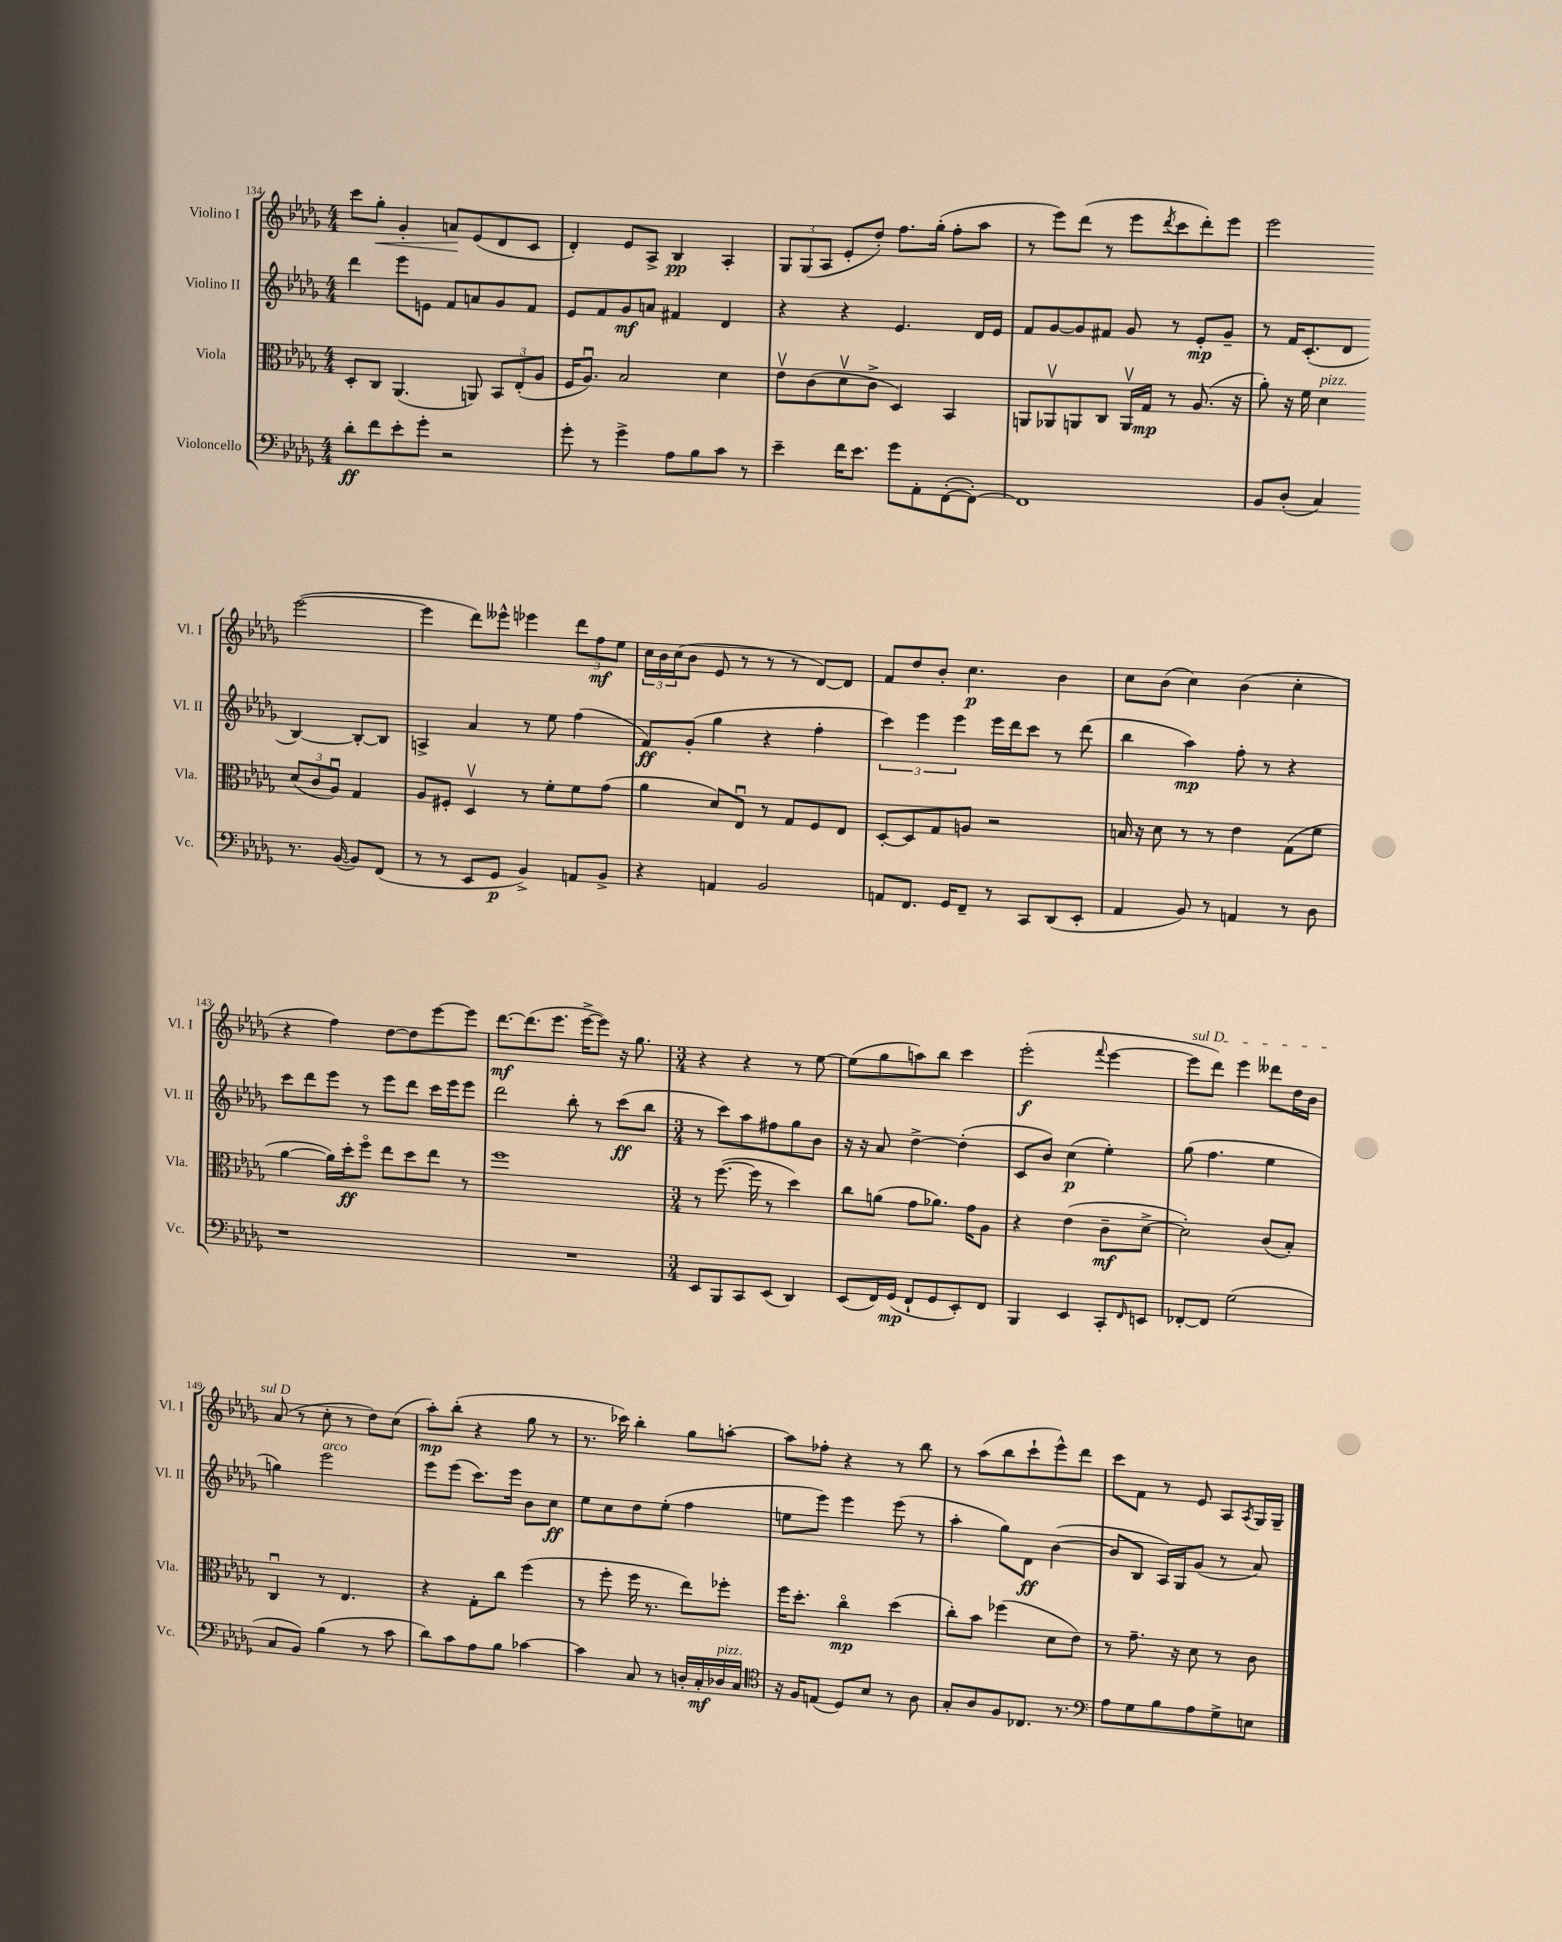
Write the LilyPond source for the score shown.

<<
\new StaffGroup <<
\new Staff = "s0" \with { instrumentName = "Violino I" shortInstrumentName = "Vl. I" } {
    \clef treble \key des \major \numericTimeSignature \time 4/4
    c'''8 ges''8-.\< ges'4-. a'8\! ees'8( des'8 c'8 |
    des'4-.) ees'8 aes8-> bes4\pp aes4-. |
    \tuplet 3/2 { ges8 ges8( aes8 } ees'8-. des''8-.) f''8. ges''16-.( f''8-. aes''8 |
    r8 ees'''8) des'''8( r8 ees'''8 \acciaccatura { des'''8 } c'''8 des'''8-.) ees'''8 |
    ees'''2 ees'''2~( |
    ees'''4 des'''8) eeses'''8-^ ees'''4 \tuplet 3/2 { des'''8 f''8\mf ees''8 } |
    \tuplet 3/2 { c''16 bes'16 c''16( } bes'8 ees'8 r8 r8 r8 des'8~) des'8 |
    f'8 des''8 bes'8-. c''4.\p bes'4 |
    c''8 bes'8( c''4) bes'4( c''4-. |
    r4 f''4) des''8~ des''8 ees'''8~ ees'''8 |
    des'''8.~\mf des'''8.( ees'''8. ees'''16~-> ees'''8) r16 ges''8. |
    \numericTimeSignature \time 3/4 r4 r4 r8 ees''8~ |
    ees''8( ges''8 a''8) bes''8 c'''4 |
    ees'''2-.\f( \appoggiatura { f'''8 } ees'''4~ |
    \once \override TextSpanner.bound-details.left.text = \markup { \italic "sul D" } ees'''8\startTextSpan des'''8) ees'''4 deses'''8 des''16 bes'16 |
    aes'8\stopTextSpan( r8 c''8-. r8 des''8) c''8( |
    aes''8-.\mp) bes''8-.( r4 ges''8 r8 |
    r8. ces'''16) bes''4-. ges''8 a''8~-. |
    a''8 fes''8-. r4 r8 bes''8 |
    r8 aes''8( bes''8 c'''8-! ees'''8-^) des'''8 |
    c'''8 f'8 r8 ees'8 aes8 \acciaccatura { aes8 } ges16 ges16-- \bar "|." |
}
\new Staff = "s1" \with { instrumentName = "Violino II" shortInstrumentName = "Vl. II" } {
    \clef treble \key des \major \numericTimeSignature \time 4/4
    des'''4 ees'''8 e'8 f'8 a'8 ges'8 f'8 |
    ees'8 f'8 ges'8\mf a'8 fis'4 des'4 |
    r4 r4 ees'4. des'16 ees'16 |
    f'8 ges'8~ ges'8 fis'8 ges'8 r8 ees'8-.\mp ges'8-- |
    r8 f'16 c'8.-.( des'8 bes4~) bes8~-. bes8 |
    a4-> aes'4 r8 ees''8 f''4( |
    f'8\ff) ges'8-.( ges''4 r4 f''4-. |
    \tuplet 3/2 { c'''4) ees'''4 ees'''4 } ees'''16 des'''16 c'''8 r8 des'''8( |
    bes''4 aes''4\mp) f''8-. r8 r4 |
    c'''8 des'''8 ees'''8 r8 ees'''8 des'''8 c'''16 ees'''16 ees'''8 |
    des'''2 bes''8-. r8 c'''8\ff( bes''8 |
    \numericTimeSignature \time 3/4 r8 c'''8) aes''8 fis''8 ges''8 bes'8 |
    r16 r16 aes'8 des''4~-> des''4-.( |
    c'8 bes'8) c''4\p( ees''4-.) |
    ges''8( f''4. ees''4 |
    g''4) ees'''2^\markup { \italic "arco" } |
    ees'''8 ees'''8( c'''8.) ees'''16 bes'8 c''8\ff |
    ees''8 c''8 des''8 ees''8-.( f''4 |
    e''8 ees'''8) ees'''4 ees'''8( r8 |
    aes''4-. ges''8) des'8\ff bes'4~( |
    bes'8 bes8 aes16) ges16 ges'8( r8 aes'8) \bar "|." |
}
\new Staff = "s2" \with { instrumentName = "Viola" shortInstrumentName = "Vla." } {
    \clef alto \key des \major \numericTimeSignature \time 4/4
    des8-. c8 aes,4.( a,8) \tuplet 3/2 { bes,8 ees8-.( aes8 } |
    f16 aes8.\downbow) bes2 des'4 |
    ees'8\upbow c'8( des'8\upbow c'8-> des4) bes,4 |
    a,8 aes,8\upbow a,8 c8 a,16\upbow ges16\mp r8 aes8.( r16 |
    aes'8-.) r16 f'16 des'4^\markup { \italic "pizz." } \tuplet 3/2 { des'8( c'8 aes8\downbow) } ges4 |
    aes8 fis8-. des4\upbow r8 f'8-. f'8 ges'8( |
    aes'4 des'8) ees8\downbow r8 ges8 f8 ees8 |
    des8~-. des8 ges8 a8 r2 |
    b16 r16 des'8 r8 r8 ees'4 ges8( f'8 |
    aes'4~ aes'16) des''16-.\ff f''8\flageolet ees''8 des''8 ees''8 r8 |
    f''1 |
    \numericTimeSignature \time 3/4 r8 f''8.~( f''16 r8 des''4) |
    c''8 a'8( ges'8 aes'8.) ges'16 aes8 |
    r4 ees'4( c'8--\mf des'8~-> |
    des'2-.) c'8( bes8-.) |
    c4\downbow r8 ees4. |
    r4 ges8-. c''8 f''4( |
    r8 f''8-. f''16 r8. ees''8) fes''8-. |
    f''16 des''8.-. c''4\flageolet\mp des''4( |
    c''8-.) bes'8 fes''4( des'8 ees'8) |
    r8 ges'8.-- r16 des'8 r8 c'8 \bar "|." |
}
\new Staff = "s3" \with { instrumentName = "Violoncello" shortInstrumentName = "Vc." } {
    \clef bass \key des \major \numericTimeSignature \time 4/4
    des'8-.\ff f'8 ees'8-. ges'8-. r2 |
    ges'8-. r8 ges'4-> aes8 bes8 c'8 r8 |
    ees'4-- f'16 ees'8. ges'8 aes,8-. f,8~-.( f,8~-.) |
    f,1 |
    bes,8 des8-.( c4) r8. bes,16~( bes,8) f,8( |
    r8 r8 ees,8 ges,8\p bes,4->) a,8 bes,8-> |
    r4 a,4 bes,2 |
    a,8 f,8. ges,16 f,8-- r8 c,8 des,8( ees,8-. |
    aes,4 bes,8) r8 a,4 r8 des8 |
    r1 |
    R1 |
    \numericTimeSignature \time 3/4 ees,8 bes,,8 c,8 ees,8( des,4) |
    ees,8( f,16) ges,16\mp( f,8-! ges,8 ees,8-.) f,8 |
    bes,,4 ees,4 c,8-. \grace { f,16 } e,8 |
    fes,8~-. fes,8 ges2( |
    c8 bes,8) bes4( r8 c'8 |
    des'8) c'8 aes8 bes8 ces'4~ |
    ces'4 c8 r8 d16-. c16-.\mf des16^\markup { \italic "pizz." } c16 |
    \clef tenor r16 f16 e8( des8) bes8 r8 aes8 |
    ges8-. aes8 f8 ces8. r8. |
    \clef bass aes8 ges8 bes8 aes8 ges8-> e8 \bar "|." |
}
>>
>>
\layout { \context { \Score currentBarNumber = #134 } }
